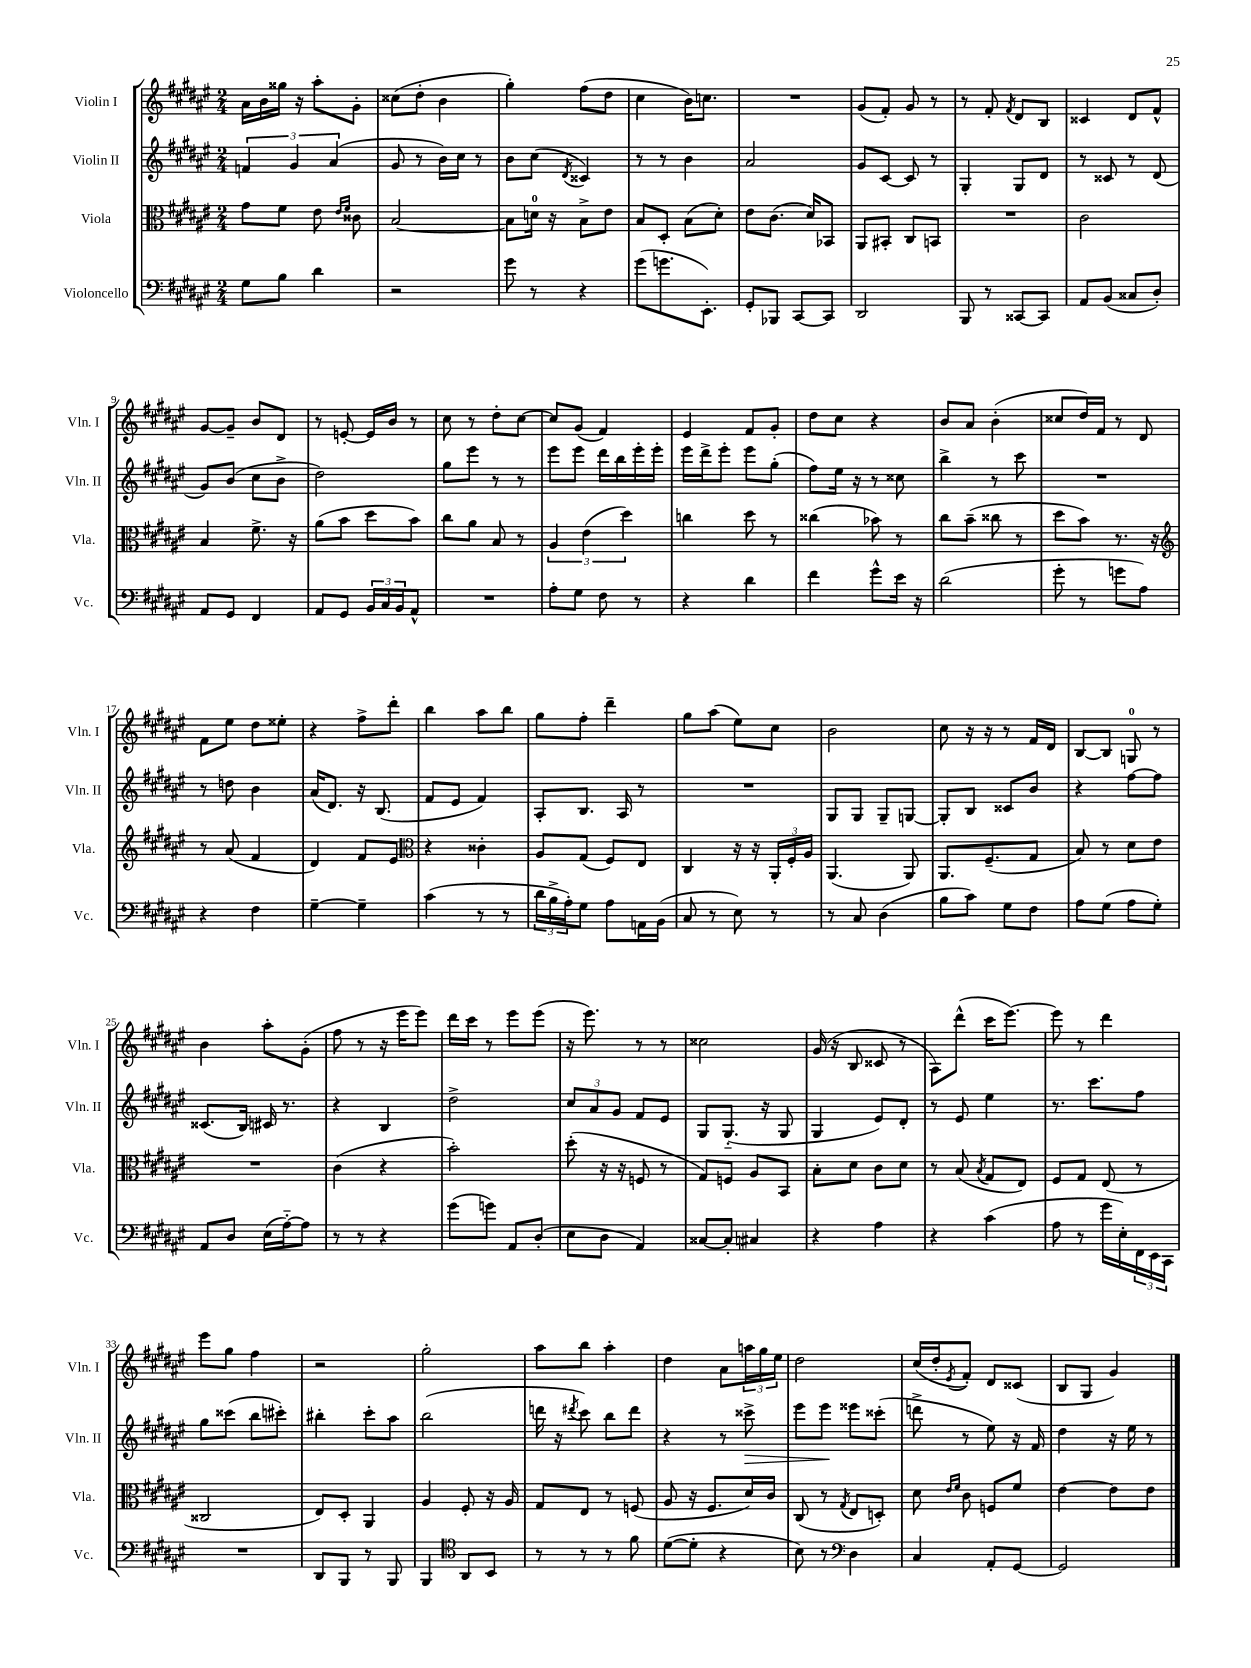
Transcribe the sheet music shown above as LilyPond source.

<<
\new StaffGroup <<
\new Staff = "s0" \with { instrumentName = "Violin I" shortInstrumentName = "Vln. I" } {
    \clef treble \key fis \major \numericTimeSignature \time 2/4
    ais'16 b'16 gisis''16 r16 ais''8-. gis'8-. |
    cisis''8( dis''8-. b'4 |
    gis''4-.) fis''8( dis''8 |
    cis''4 b'16) c''8. |
    R2 |
    gis'8( fis'8-.) gis'8 r8 |
    r8 fis'8-. \acciaccatura { fis'8 } dis'8 b8 |
    cisis'4 dis'8 fis'8-^ |
    gis'8~ gis'8-- b'8 dis'8 |
    r8 e'8~-. e'16 b'16 r8 |
    cis''8 r8 dis''8-. cis''8~ |
    cis''8 gis'8( fis'4) |
    eis'4 fis'8 gis'8-. |
    dis''8 cis''8 r4 |
    b'8 ais'8 b'4-.( |
    cisis''8 dis''16) fis'16 r8 dis'8 |
    fis'8 eis''8 dis''8 eisis''8-. |
    r4 fis''8-> dis'''8-. |
    b''4 ais''8 b''8 |
    gis''8 fis''8-. dis'''4-- |
    gis''8 ais''8( eis''8) cis''8 |
    b'2 |
    cis''8 r16 r16 r8 fis'16 dis'16 |
    b8~ b8 g8-0 r8 |
    b'4 ais''8-. gis'8-.( |
    fis''8 r8 r16 eis'''16 eis'''8) |
    dis'''16 cis'''16 r8 eis'''8 eis'''8( |
    r16 eis'''8.) r8 r8 |
    cisis''2 |
    gis'16( r16 b8 cisis'8 r8 |
    ais8) dis'''8-^( cis'''16 eis'''8.~) |
    eis'''8 r8 dis'''4 |
    eis'''8 gis''8 fis''4 |
    r2 |
    gis''2-. |
    ais''8 b''8 ais''4-. |
    dis''4 ais'8 \tuplet 3/2 { a''16 gis''16 eis''16 } |
    dis''2 |
    cis''16( dis''16-. \acciaccatura { eis'8 } fis'8-.) dis'8 cisis'8( |
    b8 gis8 gis'4) \bar "|." |
}
\new Staff = "s1" \with { instrumentName = "Violin II" shortInstrumentName = "Vln. II" } {
    \clef treble \key fis \major \numericTimeSignature \time 2/4
    \tuplet 3/2 { f'4 gis'4 ais'4( } |
    gis'8 r8 b'16) cis''16 r8 |
    b'8 cis''8( \acciaccatura { dis'8 } cisis'4) |
    r8 r8 b'4 |
    ais'2 |
    gis'8 cis'8~ cis'8 r8 |
    gis4-. gis8 dis'8 |
    r8 cisis'8 r8 dis'8( |
    gis'8) b'8( cis''8 b'8-> |
    dis''2) |
    gis''8 eis'''8 r8 r8 |
    eis'''8 eis'''8 dis'''16 b''16 eis'''16-. eis'''16-. |
    eis'''16 dis'''16-> eis'''8-. eis'''8 gis''8-.( |
    fis''8) eis''16 r16 r8 cisis''8 |
    b''4-> r8 cis'''8 |
    R2 |
    r8 d''8 b'4 |
    ais'16( dis'8.) r16 b8.( |
    fis'8 eis'8 fis'4) |
    ais8-. b8. ais16 r8 |
    R2 |
    gis8 gis8 gis8-- g8~ |
    g8-. b8 cisis'8 b'8 |
    r4 fis''8~ fis''8 |
    cisis'8.( b16) cis'16 r8. |
    r4 b4 |
    dis''2-> |
    \tuplet 3/2 { cis''8 ais'8 gis'8 } fis'8 eis'8 |
    gis8 gis8.-_( r16 gis8 |
    gis4 eis'8) dis'8-. |
    r8 eis'8 eis''4 |
    r8. cis'''8. fis''8 |
    gis''8 cisis'''8( b''8 cis'''8-.) |
    bis''4-. cis'''8-. ais''8 |
    b''2( |
    d'''16 r16 \acciaccatura { dis'''8 } cis'''8) b''8 dis'''8 |
    r4 r8 cisis'''8->\> |
    eis'''8 eis'''8\! eisis'''8 cisis'''8-.( |
    d'''8-> r8 eis''8) r16 fis'16 |
    dis''4 r16 eis''16 r8 \bar "|." |
}
\new Staff = "s2" \with { instrumentName = "Viola" shortInstrumentName = "Vla." } {
    \clef alto \key fis \major \numericTimeSignature \time 2/4
    gis'8 fis'8 eis'8 \grace { eis'16 fis'16 } cisis'8 |
    b2~ |
    b8 d'16-0 r16 b8-> eis'8 |
    b8 dis8-. b8( dis'8-.) |
    eis'8 cis'8.( dis'16) bes,8 |
    ais,8 bis,8-. cis8 b,8 |
    R2 |
    cis'2 |
    b4 fis'8.-> r16 |
    ais'8( b'8 dis''8 b'8) |
    cis''8 ais'8 b8 r8 |
    \tuplet 3/2 { ais4 eis'4( dis''4) } |
    c''4 dis''8 r8 |
    cisis''4( bes'8) r8 |
    cis''8 b'8--( cisis''8 r8 |
    dis''8 b'8) r8. r16 |
    \clef treble r8 ais'8( fis'4 |
    dis'4) fis'8 eis'8 |
    \clef alto r4 cisis'4-. |
    ais8 gis8( fis8) eis8 |
    cis4 r16 r16 \tuplet 3/2 { ais,16-. fis16-. ais16 } |
    ais,4.( ais,8) |
    ais,8. fis8.--( gis8 |
    b8) r8 dis'8 eis'8 |
    R2 |
    cis'4( r4 |
    b'2-.) |
    dis''8-.( r16 r16 f8 r8 |
    gis8) f8 ais8 b,8 |
    b8-. dis'8 cis'8 dis'8 |
    r8 b8( \acciaccatura { b8 } gis8 eis8) |
    fis8 gis8 eis8( r8 |
    cisis2 |
    eis8) dis8-. ais,4 |
    ais4 fis8-. r16 ais16 |
    gis8 eis8 r8 f8( |
    ais8 r16 fis8. dis'16) cis'16 |
    cis8( r8 \acciaccatura { gis8 } eis8 d8-.) |
    dis'8 \grace { eis'16 fis'16 } cis'8 f8 fis'8 |
    eis'4~ eis'8 eis'8 \bar "|." |
}
\new Staff = "s3" \with { instrumentName = "Violoncello" shortInstrumentName = "Vc." } {
    \clef bass \key fis \major \numericTimeSignature \time 2/4
    gis8 b8 dis'4 |
    r2 |
    gis'8 r8 r4 |
    gis'8( g'8. eis,8.-.) |
    gis,8-. bes,,8 cis,8~ cis,8 |
    dis,2 |
    b,,8 r8 cisis,8~ cisis,8 |
    ais,8 b,8( cisis8 dis8-.) |
    ais,8 gis,8 fis,4 |
    ais,8 gis,8 \tuplet 3/2 { b,16 cis16 b,16 } ais,8-^ |
    R2 |
    ais8-. gis8 fis8 r8 |
    r4 dis'4 |
    fis'4 gis'8-^ eis'16 r16 |
    dis'2( |
    gis'8-. r8 g'8 ais8) |
    r4 fis4 |
    gis4~-- gis4-- |
    cis'4( r8 r8 |
    \tuplet 3/2 { dis'16 b16-> ais16-.) } gis8 ais8 a,16 b,16( |
    cis8 r8 eis8) r8 |
    r8 cis8 dis4( |
    b8 cis'8) gis8 fis8 |
    ais8 gis8( ais8 gis8-.) |
    ais,8 dis8 eis16( ais16~-_) ais8 |
    r8 r8 r4 |
    gis'8( g'8) ais,8 dis8-.( |
    eis8 dis8 ais,4) |
    cisis8~ cisis8-. cis4 |
    r4 ais4 |
    r4 cis'4( |
    ais8 r8 gis'16 eis16-.) \tuplet 3/2 { fis,16 eis,16 cis,16 } |
    R2 |
    dis,8 b,,8 r8 b,,8 |
    b,,4 \clef tenor ais,8 b,8 |
    r8 r8 r8 fis'8 |
    dis'8~( dis'8-. r4 |
    b8) r8 \clef bass dis4 |
    cis4 ais,8-. gis,8~ |
    gis,2 \bar "|." |
}
>>
>>
